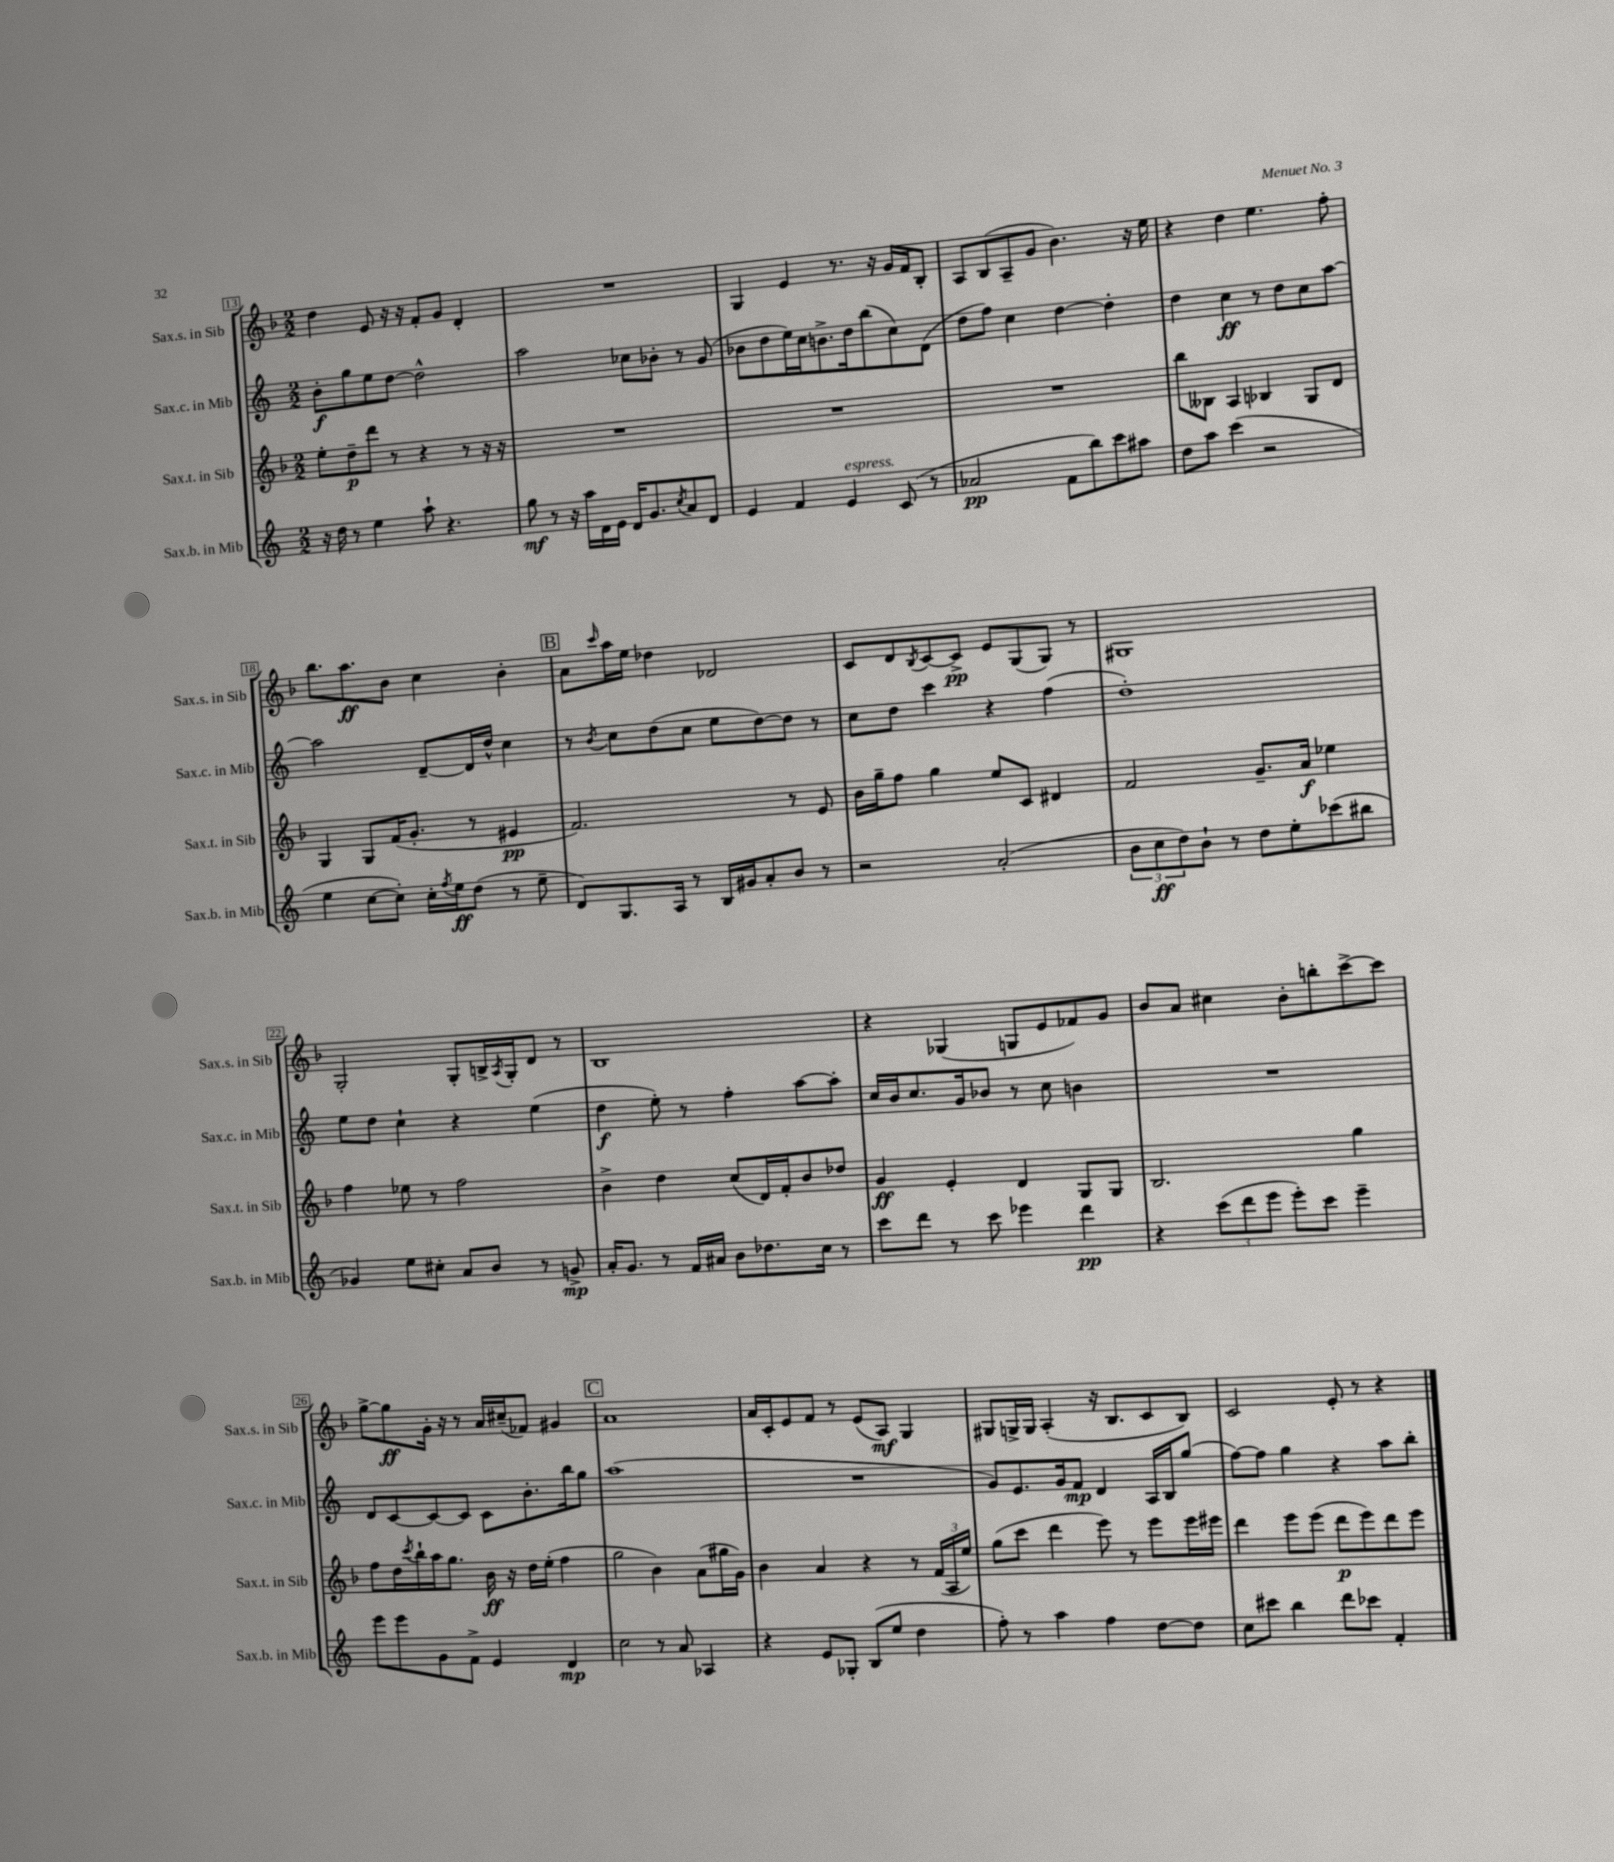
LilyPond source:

<<
\new StaffGroup <<
\new Staff = "s0" \with { instrumentName = "Sax.s. in Sib" shortInstrumentName = "Sax.s. in Sib" } {
    \clef treble \key f \major \numericTimeSignature \time 2/2
    d''4 e'8 r16 r16 f'8-. g'8 d'4-. |
    R1 |
    g4 e'4 r8. r16 g'16 f'16 bes8-. |
    a8 bes8( a8-- g'8 bes'4.) r16 e''16 |
    r4 d''4 e''4. f''8-. |
    bes''8. a''8.\ff bes'8 c''4 bes'4-. |
    \mark \markup { \box "B" } a'8 \grace { c'''16 } a''16 e''16 des''4 des'2 |
    c'8 d'8 \acciaccatura { bes8 } c'8~ c'8->\pp e'8 g8( g8) r8 |
    gis1 |
    g2-. g8-. b16-> \acciaccatura { a8 } g16-. d'8 r8 |
    bes1 |
    r4 ges4( g8 e'8 fes'8) g'8 |
    bes'8 a'8 cis''4 bes'8-. b''8-. c'''8~-> c'''8 |
    g''8~-> g''8\ff g'16-. r16 r8 a'16 cis''16--( fes'8) gis'4 |
    \mark \markup { \box "C" } a'1 |
    a'16 c'16-. e'8 f'8 r8 e'8( a8\mf) g4 |
    gis8 g16-> g16 a4-.( r16 bes8. c'8 bes8) |
    c'2 e'8-. r8 r4 \bar "|." |
}
\new Staff = "s1" \with { instrumentName = "Sax.c. in Mib" shortInstrumentName = "Sax.c. in Mib" } {
    \clef treble \key c \major \numericTimeSignature \time 2/2
    b'8-.\f g''8 e''8 d''8~ d''2-^ |
    a''2 ces''8 bes'8-. r8 g'8( |
    bes'8 d''8 e''16) c''16 b'8.-> d''16 b''8( c''8) d'8( |
    d''8 f''8) c''4 d''4~ d''4-. |
    d''4 c''4\ff r8 d''8 c''8 a''8~ |
    a''2 d'8~-- d'16 d''16-^ c''4 |
    \mark \markup { \box "B" } r8 \acciaccatura { b'8 } c''8 d''8( c''8 e''8 d''8~) d''8 r8 |
    c''8 d''8 c'''4 r4 f''4( |
    d''1-.) |
    e''8 d''8 c''4-! r4 e''4( |
    d''4\f e''8-.) r8 f''4-. a''8~ a''8-. |
    c''16 b'16 c''8. g'16 bes'8 r8 c''8 b'4 |
    R1 |
    d'8 c'8~ c'8~ c'8 c'8 b'8.-. b''16 g''8 |
    \mark \markup { \box "C" } a''1( |
    R1 |
    g'8) e'8. g'16 f'8\mp d'4 a16 b16 g''8( |
    f''8~) f''8 g''4 r4 a''8 b''8-. \bar "|." |
}
\new Staff = "s2" \with { instrumentName = "Sax.t. in Sib" shortInstrumentName = "Sax.t. in Sib" } {
    \clef treble \key f \major \numericTimeSignature \time 2/2
    e''8-. d''8--\p d'''8 r8 r4 r8 r16 r16 |
    R1 |
    R1 |
    R1 |
    bes''8 beses8 a4 bes4 g8 d'8 |
    g4 g8 f'16( g'8.-. r8 eis'4\pp |
    \mark \markup { \box "B" } f'2.) r8 e'8 |
    bes'16 g''16-- f''8 g''4 e''8 c'8 dis'4 |
    f'2 g'8.-- a'16\f ees''4 |
    f''4 ees''8 r8 f''2 |
    bes'4-> d''4 c''8( d'16) f'16-. bes'8 des''8 |
    g'4\ff e'4-. d'4 g8 g8 |
    bes2. g''4 |
    f''8 d''16 \acciaccatura { c'''8 } bes''16-! a''16 g''8. bes'16\ff r16 d''16 e''16-.( f''4 |
    \mark \markup { \box "C" } g''2 bes'4) a'8( gis''16 g'16) |
    bes'4 a'4 r4 r8 \tuplet 3/2 { f'16( a16 e''16) } |
    g''8( c'''8 d'''4 e'''8) r8 e'''8 e'''16 eis'''16 |
    d'''4 e'''8 e'''8( d'''8\p e'''8) d'''8 e'''8 \bar "|." |
}
\new Staff = "s3" \with { instrumentName = "Sax.b. in Mib" shortInstrumentName = "Sax.b. in Mib" } {
    \clef treble \key c \major \numericTimeSignature \time 2/2
    r16 d''16 r8 e''4 a''8-! r4. |
    g''8\mf r8 r16 a''16 d'16 e'16 d'16 g'8. \acciaccatura { c''8 } a'8 d'8 |
    e'4 f'4 e'4^\markup { \italic "espress." } c'8( r8 |
    aes'2\pp f'8 b''8) c'''8 ais''8 |
    d''8 a''8 c'''4( r2 |
    e''4 c''8~ c''8-.) c''16-. \acciaccatura { f''8 } e''16\ff d''8( r8 e''8-- |
    \mark \markup { \box "B" } d'8) g8. a16 r8 b16 gis'16 a'8-. b'8 r8 |
    r2 a'2-.( |
    \tuplet 3/2 { b'8 c''8\ff d''8) } b'8-! r8 d''8 e''8-. ces'''8( bis''8 |
    ges'4) e''8 cis''8-. a'8 b'8 r8 g'8->\mp |
    a'16-. g'8. r8 f'16 ais'16 b'8 des''8. c''16 r8 |
    c'''8 d'''8 r8 c'''8 ees'''4 d'''4\pp |
    r4 \tuplet 3/2 { c'''8( d'''8 e'''8 } e'''8-.) c'''8 e'''4-- |
    e'''8 e'''8 g'8 f'8-> e'4 d'4\mp |
    \mark \markup { \box "C" } c''2 r8 a'8 aes4 |
    r4 e'8 ges8-. b8( e''8 d''4 |
    f''8-.) r8 a''4 f''4 d''8~ d''8 |
    c''8 cis'''8 b''4 d'''8 ces'''8 f'4-. \bar "|." |
}
>>
>>
\layout { \context { \Score currentBarNumber = #13 \override BarNumber.stencil = #(make-stencil-boxer 0.1 0.3 ly:text-interface::print) } }
